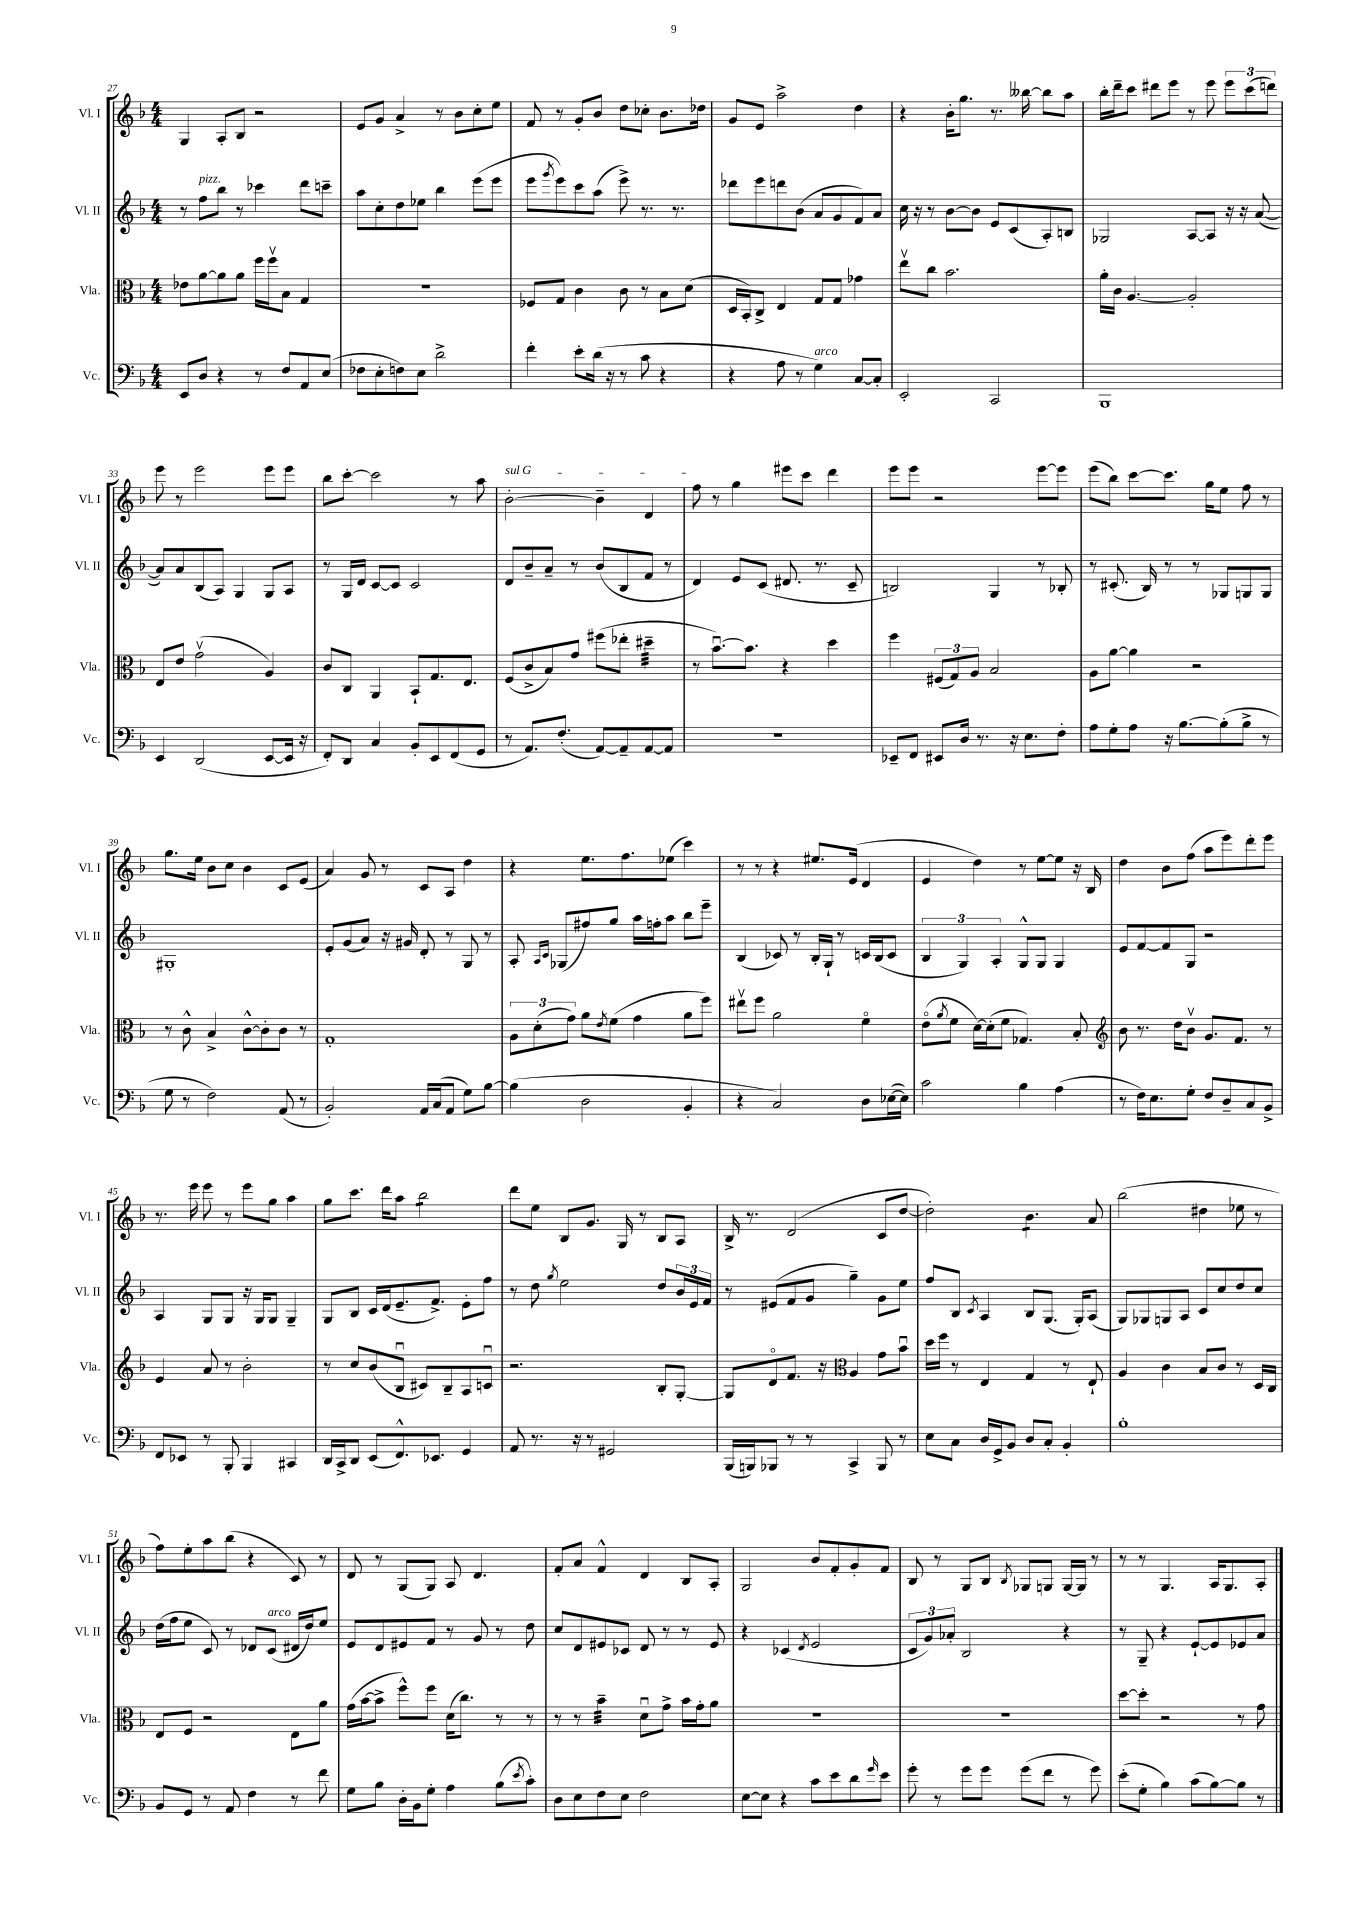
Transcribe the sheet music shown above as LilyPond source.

<<
\new StaffGroup <<
\new Staff = "s0" \with { instrumentName = "Vl. I" shortInstrumentName = "Vl. I" } {
    \clef treble \key f \major \numericTimeSignature \time 4/4
    g4 a8-. bes8 r2 |
    e'8 g'8 a'4-> r8 bes'8 c''8-. e''8 |
    f'8 r8 g'8-. bes'8 d''8 ces''8-. bes'8. des''16 |
    g'8 e'8 a''2-> d''4 |
    r4 bes'16-. g''8. r8. beses''16~ beses''8 a''8 |
    bes''16-. d'''16-- c'''8 dis'''8 e'''8 r8 e'''8 \tuplet 3/2 { e'''8 c'''8( d'''8) } |
    e'''8 r8 e'''2 e'''8 e'''8 |
    bes''8 c'''8~-. c'''2 r8 a''8 |
    \once \override TextSpanner.bound-details.left.text = \markup { \italic "sul G" } bes'2~-.\startTextSpan bes'4-- d'4 |
    f''8\stopTextSpan r8 g''4 eis'''8 c'''8 d'''4 |
    e'''8 e'''8 r2 e'''8~ e'''8 |
    e'''8( bes''8) c'''8~ c'''8. g''16 e''8 f''8 r8 |
    g''8. e''16 bes'8 c''8 bes'4 c'8 e'8( |
    a'4) g'8 r8 c'8 a8 d''4 |
    r4 e''8. f''8. ees''8( c'''4) |
    r8 r8 r4 eis''8. e'16( d'4 |
    e'4 d''4) r8 e''8~ e''8 r16 bes16 |
    d''4 bes'8 f''8( a''8 e'''8) d'''8-. e'''8 |
    r8. e'''16 e'''8 r8 e'''8 g''8 a''4 |
    g''8 c'''8. d'''16 a''8 bes''2:8 |
    d'''8 e''8 bes8 g'8. g16 r8 bes8 a8 |
    bes16-> r8. d'2( c'8 d''8~ |
    d''2-.) bes'4.:8 a'8 |
    bes''2( dis''4 ees''8 r8 |
    f''8) e''8-. a''8 bes''8( r4 c'8) r8 |
    d'8 r8 g8( g8) a8 d'4. |
    f'8-. a'8 f'4-^ d'4 bes8 a8-. |
    g2 bes'8 f'8-. g'8-. f'8 |
    bes8 r8 g8 bes8 \acciaccatura { bes8 } ges8 g8 g16~ g16 r8 |
    r8 r8 g4. a16 g8. a8-. \bar "|." |
}
\new Staff = "s1" \with { instrumentName = "Vl. II" shortInstrumentName = "Vl. II" } {
    \clef treble \key f \major \numericTimeSignature \time 4/4
    r8 f''8^\markup { \italic "pizz." } bes''8 r8 ces'''4 d'''8 c'''8-- |
    a''8 c''8-. d''8 ees''8 bes''4 e'''8( e'''8 |
    e'''8 \acciaccatura { g'''8 } e'''8) c'''8 a''8( e'''8->) r8. r8. |
    des'''8 e'''8 d'''8 bes'8( a'8 g'8 f'8) a'8 |
    c''16 r16 r8 bes'8~ bes'8 e'8 c'8( a8-.) b8 |
    ges2 a8~ a8 r16 r16 a'8~( |
    a'8) a'8 bes8( a8) g4 g8 a8 |
    r8 g16 d'16 c'8~ c'8 c'2 |
    d'8 bes'8-- a'8-- r8 bes'8( bes8 f'8 r8 |
    d'4) e'8 c'8( dis'8. r8. c'8-- |
    b2) g4 r8 bes8-. |
    r8 cis'8.-.( bes16) r8 r8 ges8 g8 g8 |
    gis1-. |
    e'8-. g'8( a'8) r16 gis'16 d'8-. r8 g8 r8 |
    a8-. \grace { a16 c'16 } ges8( fis''8) g''8 a''16 f''16-. a''8 bes''8 e'''8-- |
    bes4( ces'8) r8 bes16-. g16-! r8 c'16 bes16( c'8 |
    \tuplet 3/2 { bes4 g4) a4-. } g8-^ g8 g4 |
    e'8 f'8~ f'8 g8 r2 |
    a4 g8 g8 r16 g16 g8 g4-- |
    g8 bes8 c'16 d'16( e'8.-- f'8.->) e'8-. f''8 |
    r8 d''8 \acciaccatura { g''8 } e''2 d''8 \tuplet 3/2 { bes'16 e'16 f'16 } |
    r8 eis'8( f'8 g'8 g''4--) g'8 e''8 |
    f''8 bes8 \acciaccatura { c'8 } a4 bes8 g8.( g16-.) a8( |
    g8) ges8 g8 a8 c'8 c''8 d''8 c''8 |
    d''16( f''16 e''8 c'8) r8 des'8 c'8^\markup { \italic "arco" }( dis'16 d''16) e''8 |
    e'8 d'8 eis'8 f'8 r8 g'8 r8 d''8 |
    c''8 d'8 eis'8 ces'8 d'8 r8 r8 eis'8 |
    r4 ces'4( \acciaccatura { d'8 } e'2 |
    \tuplet 3/2 { c'8 g'8) aes'8-. } bes2 r4 |
    r8 g8-- r4 e'8~-! e'8 ees'8 a'8 \bar "|." |
}
\new Staff = "s2" \with { instrumentName = "Vla." shortInstrumentName = "Vla." } {
    \clef alto \key f \major \numericTimeSignature \time 4/4
    ees'8 a'8~ a'8 a'8 f''16 f''16\upbow bes8 g4 |
    r1 |
    fes8 g8 c'4 c'8 r8 bes8 d'8( |
    d16 bes,16-.) c8-> e4 g8 g8 ges'4 |
    e''8\upbow c''8 bes'2. |
    a'16-. c'16 a4.~ a2-. |
    e8 e'8 g'2\upbow( a4) |
    c'8 c8 a,4 bes,8-! g8. e8. |
    f8( c'8-> bes8) g'8 fis''8( ees''8-. dis''4:32-- |
    r8 bes'8.~\downbow) bes'8. r4 d''4 |
    f''4 \tuplet 3/2 { fis8( g8) a8 } bes2 |
    a8 a'8~ a'4 r2 |
    r8 c'8-^ bes4-> c'8~-^ c'8-. c'8 r8 |
    g1-. |
    \tuplet 3/2 { a8 d'8-.( g'8) } a'8 \acciaccatura { e'8 } f'8( g'4 a'8 f''8) |
    eis''8\upbow f''8 a'2 f'4\flageolet |
    e'8\flageolet( \acciaccatura { a'8 } f'8 d'16~) d'16-.( f'8 ges4.) bes8-. |
    \clef treble bes'8 r8. d''16 bes'8\upbow g'8. f'8. r8 |
    e'4 a'8 r8 bes'2-. |
    r8 c''8 bes'8( bes8\downbow cis'8) bes8-- a8 c'8\downbow |
    r2. bes8-. g8~-. |
    g8 d'8\flageolet f'8. r16 \clef alto a4 g'8 bes'8\downbow |
    d''16 f''16 r8 e4 g4 r8 e8-! |
    a4 c'4 bes8 c'8 r8 d16 c16 |
    e8 f8 r2 e8 a'8 |
    g'16( bes'16~ bes'8-> f''8-^) f''8 d'16( c''8.) r8 r8 |
    r8 r8 bes'4:32-- d'8\downbow g'8-> bes'16 g'16-. a'8 |
    R1 |
    R1 |
    d''8~ d''8-. r2 r8 g'8 \bar "|." |
}
\new Staff = "s3" \with { instrumentName = "Vc." shortInstrumentName = "Vc." } {
    \clef bass \key f \major \numericTimeSignature \time 4/4
    e,8 d8 r4 r8 f8 a,8 e8( |
    fes8 e8-. f8) e8 d'2-> |
    f'4-. e'8-. d'16( r16 r8 c'8 r4 |
    r4 a8 r8 g4^\markup { \italic "arco" }) c8~ c8-. |
    e,2-. c,2 |
    bes,,1 |
    e,4 d,2( e,8~ e,16 r16 |
    f,8-.) d,8 c4 bes,8-. e,8 f,8( g,8 |
    r8 a,8.) f8.-.( a,8~) a,8-- a,8~ a,8 |
    R1 |
    ees,8-- f,8 eis,8 d16 r8. r16 e8. f8-. |
    a8 g8-. a8 r16 bes8.~ bes8-.( bes8-> r8 |
    g8 r8 f2) a,8( r8 |
    bes,2-.) a,16 c16( a,8 g8) bes8~ |
    bes4( d2 bes,4-. |
    r4 c2) d8 ees16~( ees16) |
    c'2 bes4 a4( |
    r8 f16) e8. g8-. f8 d8-- c8 bes,8-> |
    f,8 ees,8 r8 bes,,8-. bes,,4 cis,4 |
    d,16 c,16-> d,8 e,8( f,8.-^) ees,8. g,4 |
    a,8 r8. r16 r8 gis,2 |
    bes,,16( b,,16) bes,,8 r8 r8 c,4-> bes,,8 r8 |
    e8 c8 d16 g,16-> bes,8 d8 c8-. bes,4-. |
    bes1-. |
    bes,8 g,8 r8 a,8 f4 r8 f'8 |
    g8 bes8 d16-. bes,16 g8-. a4 bes8( \acciaccatura { e'8 } c'8-.) |
    d8 e8 f8 e8 f2 |
    e8~ e8 r4 c'8 e'8 d'8 \grace { g'16 } e'8 |
    g'8-. r8 g'8 g'8 g'8( f'8 r8 g'8) |
    e'8-.( g8-. bes4) c'8( bes8~) bes8 r8 \bar "|." |
}
>>
>>
\layout { \context { \Score currentBarNumber = #27 } }
